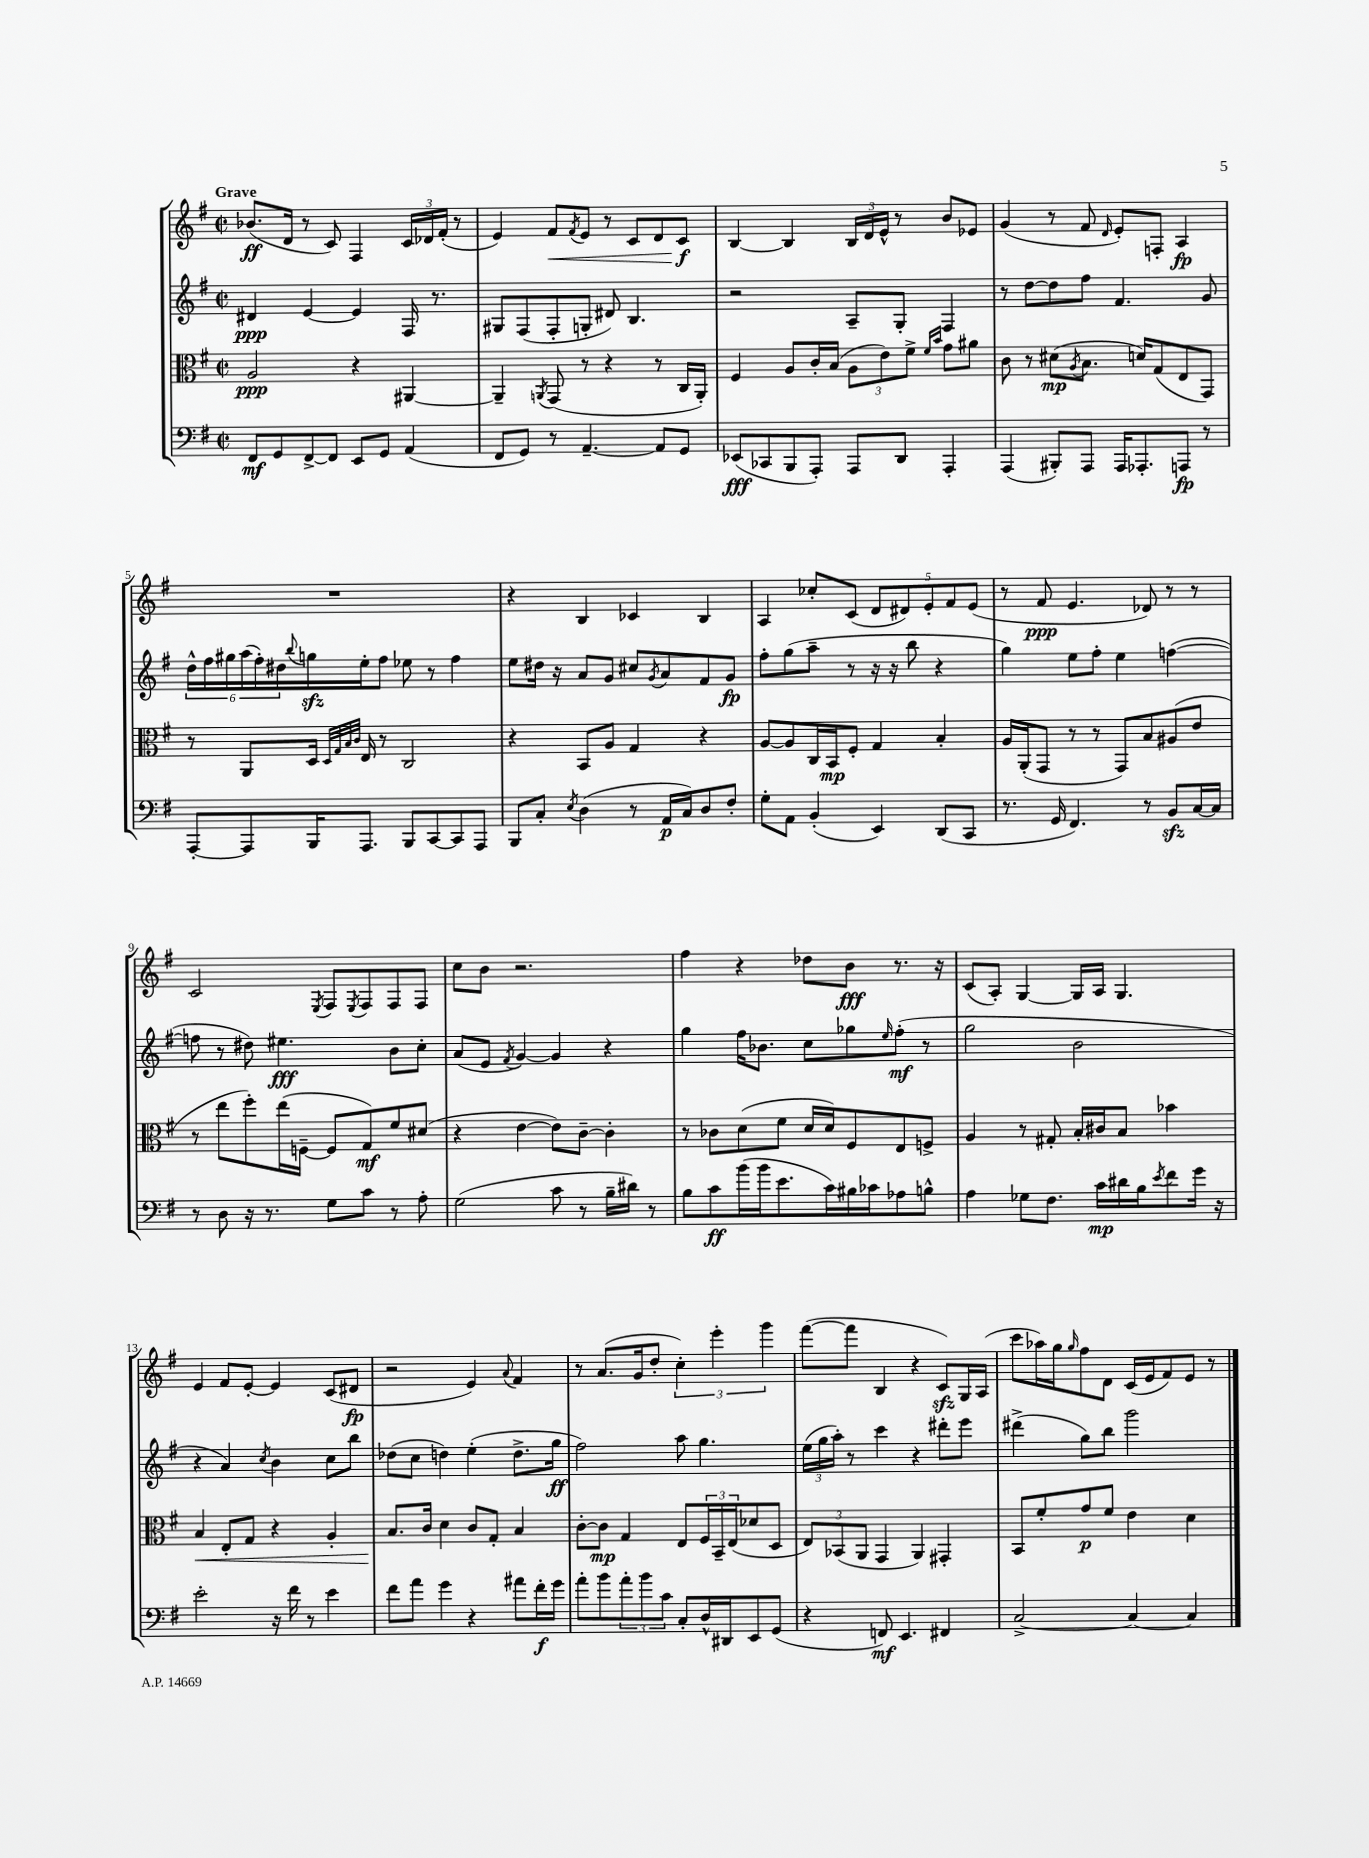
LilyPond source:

<<
\new StaffGroup <<
\new Staff = "s0" {
    \clef treble \key g \major \defaultTimeSignature \time 2/2 \tempo "Grave"
    bes'8.\ff( d'16 r8 c'8) fis4 \tuplet 3/2 { c'16 des'16 fis'16-.( } r8 |
    e'4) fis'8\< \acciaccatura { fis'8 } e'8 r8 c'8 d'8 c'8\f\! |
    b4~ b4 \tuplet 3/2 { b16 d'16 e'16-^ } r8 b'8 ees'8 |
    g'4( r8 fis'8 \grace { d'16 } e'8-.) f8-. a4\fp |
    R1 |
    r4 b4 ces'4 b4 |
    a4 ces''8-. c'8( \tuplet 5/4 { d'8 dis'8) e'8-. fis'8 e'8( } |
    r8 fis'8\ppp e'4. des'8) r8 r8 |
    c'2 \acciaccatura { e8 } fis8 \acciaccatura { e8 } fis8 fis8 fis8 |
    c''8 b'8 r2. |
    fis''4 r4 des''8 b'8\fff r8. r16 |
    c'8( a8-.) g4~ g16 a16 g4. |
    e'4 fis'8 e'8~-. e'4 c'8( dis'8\fp |
    r2 e'4) \appoggiatura { a'8 } fis'4 |
    r8 a'8.( g'16 d''8-. \tuplet 3/2 { c''4-.) e'''4-. g'''4 } |
    fis'''8~( fis'''8 b4 r4 c'8\sfz) g16 a16( |
    c'''8 aes''16) g''16 \grace { g''16 } fis''8 d'8 c'16( e'16 fis'8) e'8 r8 \bar "|." |
}
\new Staff = "s1" {
    \clef treble \key g \major \defaultTimeSignature \time 2/2
    dis'4\ppp e'4~ e'4 fis16 r8. |
    gis8 fis8( fis8-. g8-. dis'8) b4. |
    r2 a8-- g8-. fis4 |
    r8 d''8~ d''8 fis''8 fis'4. g'8 |
    \tuplet 6/4 { d''16-^ fis''16 gis''16 a''16( fis''16-.) dis''16 } \appoggiatura { b''8 } g''16\sfz e''16-. fis''8 ees''8 r8 fis''4 |
    e''8 dis''16 r16 a'8 g'8 cis''8 \acciaccatura { g'8 } a'8 fis'8 g'8\fp |
    fis''8-. g''8( a''8-- r8 r16 r16 b''8 r4 |
    g''4) e''8 fis''8-. e''4 f''4~( |
    f''8 r8 dis''8) eis''4.\fff b'8 c''8-. |
    a'8( e'8 \acciaccatura { fis'8 } g'4~) g'4 r4 |
    g''4 fis''16 bes'8. c''8 ges''8 \grace { e''16 } fis''8-.\mf( r8 |
    g''2 b'2 |
    r4 a'4) \acciaccatura { c''8 } b'4 c''8 b''8 |
    des''8( c''8 d''4) e''4-.( d''8.-> g''16\ff |
    fis''2) a''8 g''4. |
    \tuplet 3/2 { e''16( g''16 a''16-.) } r8 c'''4 r4 dis'''8-. e'''8 |
    dis'''4->( g''8) b''8 g'''2 \bar "|." |
}
\new Staff = "s2" {
    \clef alto \key g \major \defaultTimeSignature \time 2/2
    a2\ppp r4 ais,4~ |
    ais,4-- \acciaccatura { a,8 } g,8( r8 r4 r8 c16 a,16-.) |
    fis4 a8 c'16-. b16( \tuplet 3/2 { a8 e'8) fis'8-> } \grace { fis'16 b'16 } g'8 ais'8 |
    c'8 r8 dis'8\mp( \acciaccatura { a8 } b8. d'16) g8( e8 g,8) |
    r8 a,8 d16 \grace { d32 g32 b32 c'32 } e16 r8 c2 |
    r4 b,8 a8 g4 r4 |
    a8~ a8 c16 b,16\mp fis8-. g4 b4-. |
    a16 a,16-.( g,8 r8 r8 g,8) b8 ais8( e'8 |
    r8 e''8 fis''8-.) e''16( f16~-- f8 g8\mf) fis'8 dis'8( |
    r4 e'4~ e'8) c'8~-- c'4-. |
    r8 ces'8 d'8( fis'8 d'16 d'16) fis8 e8 f8-> |
    a4 r8 gis8-. b16-. cis'16 b8 bes'4 |
    b4\< e8-. g8 r4 a4-. |
    b8.\! c'16 d'4 c'8 g8-. b4 |
    c'8~-. c'8\mp g4 e8 \tuplet 3/2 { fis16 b,16-- e16( } des'8 d8 |
    \tuplet 3/2 { e8) bes,8( a,8 } g,4 a,4) gis,4-. |
    b,8 fis'8-. g'8\p fis'8 e'4 d'4 \bar "|." |
}
\new Staff = "s3" {
    \clef bass \key g \major \defaultTimeSignature \time 2/2
    fis,8\mf g,8 fis,8~-> fis,8 e,8 g,8 a,4( |
    fis,8 g,8) r8 a,4.~-- a,8 g,8 |
    ees,8\fff( ces,8 b,,8 a,,8-.) a,,8 d,8 a,,4-. |
    a,,4( bis,,8-.) a,,8 a,,16 aes,,8.-. a,,8\fp r8 |
    a,,8~-. a,,8 b,,16 a,,8. b,,8 c,8~ c,8 a,,8 |
    b,,8 c8-. \acciaccatura { e8 } d4( r8 a,16\p c16) d8 fis8-. |
    g8-. a,8 b,4-.( e,4) d,8( c,8 |
    r8. g,16 fis,4.) r8 b,8\sfz c16~ c16 |
    r8 d8 r16 r8. g8 c'8 r8 a8-. |
    g2( c'8 r8 b16-- dis'16) r8 |
    b8 c'8\ff b'16( b'16 e'8. c'16) bis16 ces'16 aes8 b8-^ |
    a4 ges8 fis8. c'16\mp dis'16 b16 \acciaccatura { e'8 } fis'8 g'16 r16 |
    e'2-. r16 fis'16 r8 e'4 |
    fis'8 a'8 g'4 r4 ais'8 fis'16-.\f g'16 |
    a'8-. b'8 \tuplet 3/2 { a'8-. b'8 c'8 } c8-. d16-^ dis,16 e,8 g,8( |
    r4 f,8\mf) e,4. fis,4 |
    c2~-> c4~ c4 \bar "|." |
}
>>
>>
